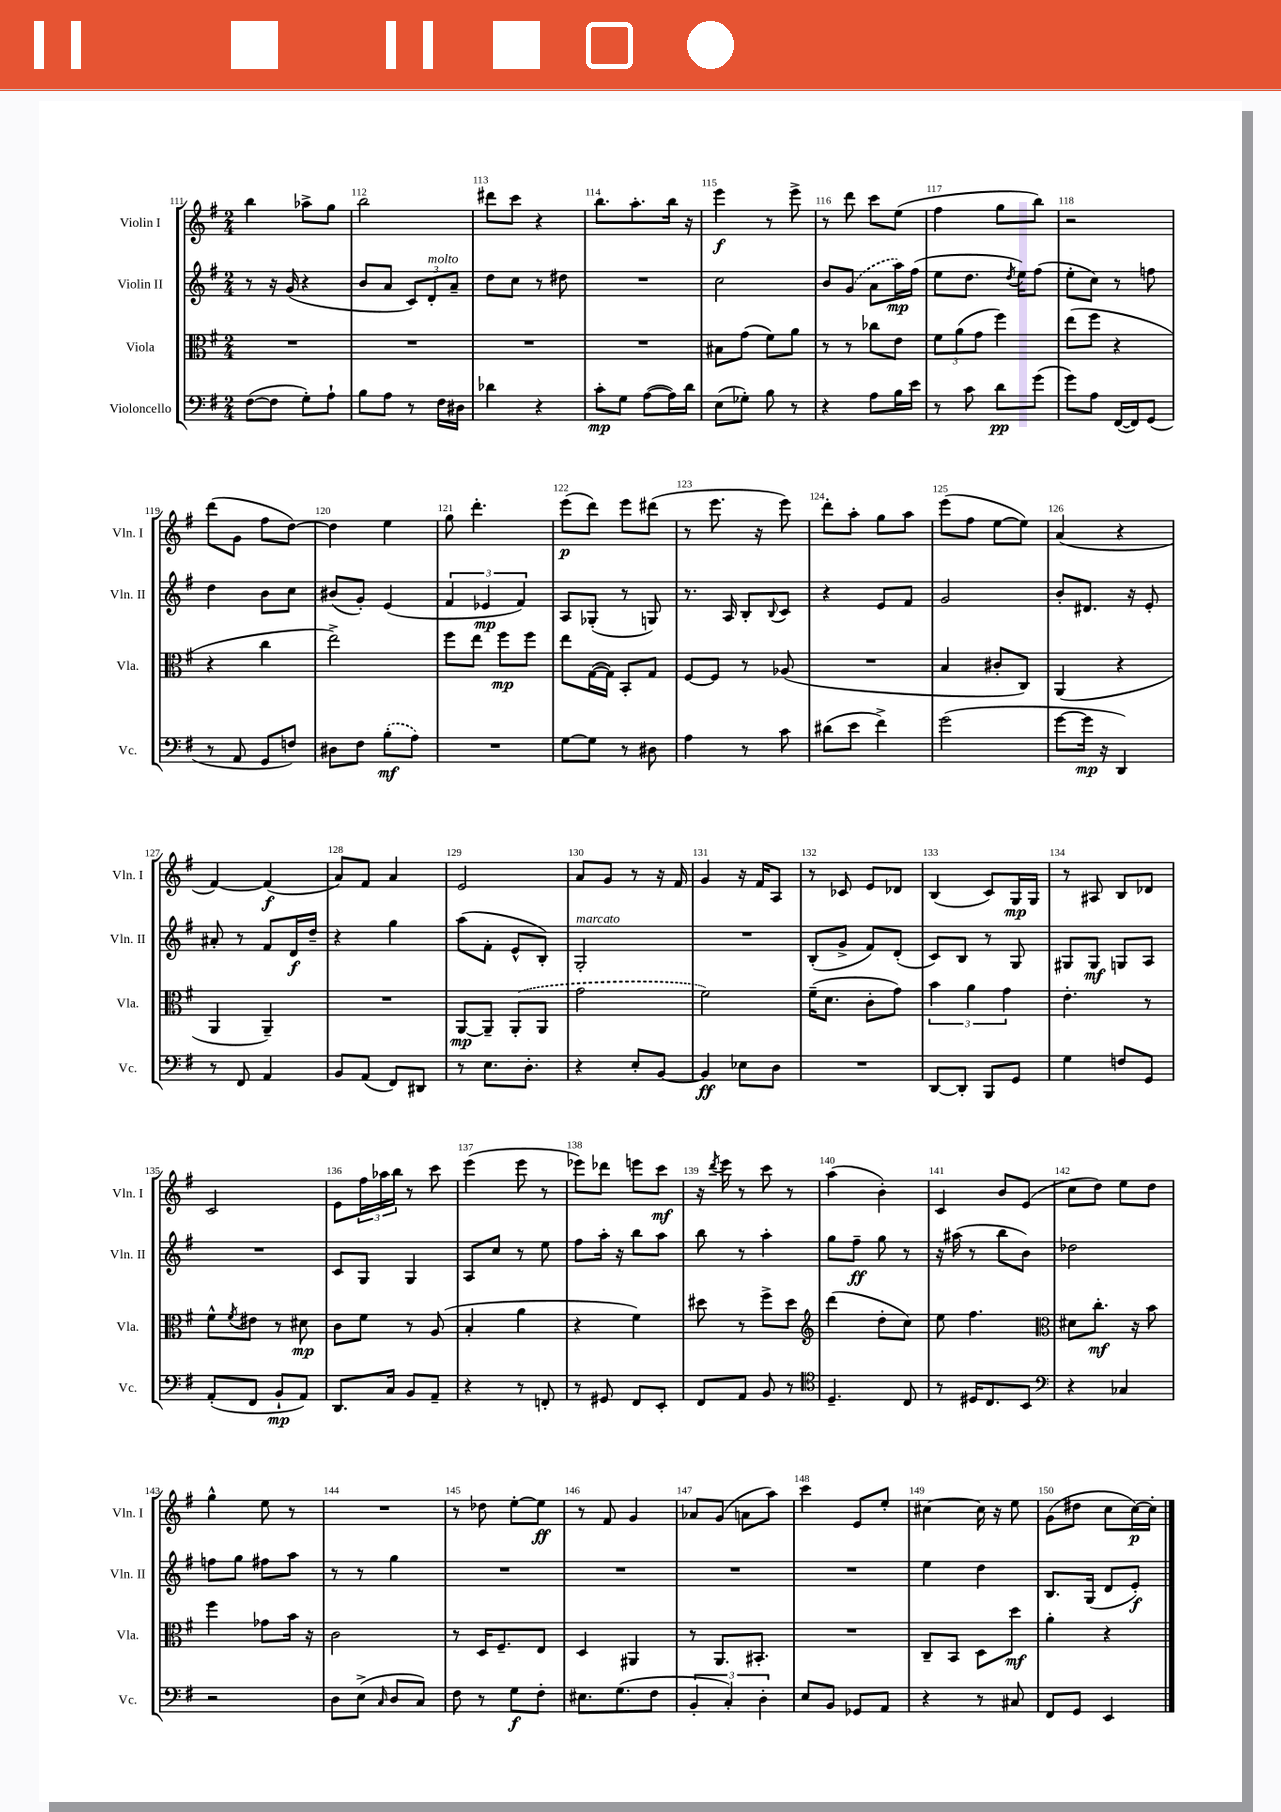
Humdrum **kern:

**kern	**kern	**kern	**kern
*staff4	*staff3	*staff2	*staff1
*clefF4	*clefC3	*clefG2	*clefG2
*k[f#]	*k[f#]	*k[f#]	*k[f#]
*M2/4	*M2/4	*M2/4	*M2/4
([8F#	2r	8r	4bb
8F#]	.	16r	.
.	.	(16g	.
8G')	.	4r	8aa-^
8A`	.	.	8gg
=	=	=	=
8B	2r	8b	2bb
8A	.	8a	.
8r	.	12c)	.
.	.	12d'	.
16F#	.	.	.
.	.	12a~	.
16D#	.	.	.
=	=	=	=
4d-	2r	8dd	8ddd#
.	.	8cc	8ccc
4r	.	8r	4r
.	.	8dd#	.
=	=	=	=
8c'	2r	2r	8.bb
8G	.	.	.
.	.	.	8.aa'
([8A	.	.	.
16A])	.	.	16bb
16d	.	.	16r
=	=	=	=
(8E	8B#	2cc	4eee
8G-')	(8g	.	.
8B	8f#)	.	8r
8r	8a	.	8eee^
=	=	=	=
4r	8r	8b	8r
.	8r	(8g	8ddd
8A	8cc-	8a	8ccc
16B	8e	16aa)	(8ee
16e	.	(16ff#	.
=	=	=	=
8r	12f#	8ee	4ff#
.	(12a	.	.
8c	.	8.dd	.
.	12g	.	.
8d	4ff#)	.	8gg
.	.	8qdd	.
.	.	16ee)	.
(8g	.	(8ff#	8bb)
=	=	=	=
8g)	(8ee	8ee'	2r
8A	8ff#	8cc)	.
([16FF#	4r	8r	.
16FF#])	.	.	.
(8GG	.	8ff	.
=	=	=	=
8r	4r	4dd	(8ddd
8AA	.	.	8g
8GG	4cc	8b	8ff#
8F)	.	8cc	[8dd)
=	=	=	=
8D#	2ee^)	(8b#	4dd]
8F#	.	8g')	.
(8B'	.	(4e	4ee
8A)	.	.	.
=	=	=	=
2r	8ff#	6f#	8gg
.	8ee	.	4.ddd'
.	.	6e-	.
.	8ff#	.	.
.	.	6f#)	.
.	8ff#	.	.
=	=	=	=
[8G	8ee	8A	(8eee
8G]	([16G	(8G-'	8ddd)
.	16G])	.	.
8r	8BB'	8r	8eee
8D#	8G	8G)	(8ddd#
=	=	=	=
4A	[8F#	8.r	8r
.	8F#]	.	8.eee
.	.	16A	.
8r	8r	8B'	.
.	.	.	16r
.	.	8qqB	.
8c	(8A-	8c	8eee)
=	=	=	=
(8d#	2r	4r	8ddd'
8e	.	.	8aa'
4f#^)	.	8e	8gg
.	.	8f#	8aa
=	=	=	=
(2g	4B	2g	(8eee
.	.	.	8ff#
.	8c#'	.	[8ee
.	8C)	.	8ee])
=	=	=	=
[8g	(4AA	8b'	(4a
16g]	.	8.d#	.
16r	.	.	.
4DD)	4r	.	4r
.	.	16r	.
.	.	8e'	.
=	=	=	=
8r	4AA	8a#'	[4f#)
8FF#	.	8r	.
4AA	4AA~)	8f#	(4f#]
.	.	16d	.
.	.	16dd~	.
=	=	=	=
8BB	2r	4r	8a)
(8AA	.	.	8f#
8FF#)	.	4gg	4a
8DD#	.	.	.
=	=	=	=
8r	[8AA	(8aa	2e
8.E	8AA~]	8f#'	.
.	(8AA'	8e^^	.
8.D'	.	.	.
.	8AA	8B')	.
=	=	=	=
4r	2g	2G'	8a
.	.	.	8g
8E'	.	.	8r
[8BB	.	.	16r
.	.	.	16f#
=	=	=	=
4BB]	2f#)	2r	4g
8E-	.	.	16r
.	.	.	16f#
8D	.	.	8A
=	=	=	=
2r	(16f#~	(8B'	8r
.	8.d	.	.
.	.	8g^	8c-
.	8c'	8f#)	8e
.	8g)	(8d'	8d-
=	=	=	=
[8DD	6b	8c)	(4B
8DD']	.	8B	.
.	6a	.	.
8BBB	.	8r	8c)
.	6g	.	.
8GG	.	8G	16G
.	.	.	16G
=	=	=	=
4G	4.e'	8G#	8r
.	.	8G#	8A#
8F	.	8G	8B
8GG	8r	8A	8d-
=	=	=	=
(8AA'	8f#^^	2r	2c
.	8qf#	.	.
8FF#	8e#	.	.
8BB`	8r	.	.
8AA)	8d#	.	.
=	=	=	=
8.DD	8c	8c	8e
.	8f#	8G	24ff#
.	.	.	24aa-
16C	.	.	.
.	.	.	24bb
8BB	8r	4G	8r
8AA~	(8A	.	8ccc
=	=	=	=
4r	4B'	8A	(4eee
.	.	8cc	.
8r	4a	8r	8eee
8FF'	.	8ee	8r
=	=	=	=
8r	4r	8ff#	8eee-)
8GG#	.	16aa'	8ddd-
.	.	16r	.
8FF#	4f#)	8bb	8eee
8EE'	.	8aa	8ccc
=	=	=	=
8FF#	8dd#	8bb	16r
.	.	.	8qddd
.	.	.	16eee
8AA	8r	8r	8r
8BB	8ff#^	4aa'	8ccc
8r	8dd#	.	8r
=	=	=	=
*clefC4	*clefG2	*	*
4.D~	(4ddd	8gg	(4aa
.	.	8ff#~	.
.	8dd'	8gg	4b')
8C	8cc)	8r	.
=	=	=	=
8r	8ee	16r	4c
.	.	(16aa#	.
16D#	4.ff#	8r	.
8.C	.	.	.
.	.	8bb	8b
8BB	.	8b)	(8e
=	=	=	=
*clefF4	*clefC3	*	*
4r	8d#	2dd-	8cc
.	8.cc'	.	8dd)
4C-	.	.	8ee
.	16r	.	.
.	8b	.	8dd
=	=	=	=
2r	4ff#	8ff	4gg^^
.	.	8gg	.
.	8g-	8ff#	8ee
.	16b	8aa	8r
.	16r	.	.
=	=	=	=
8D	2c	8r	2r
(8E^	.	8r	.
16qqC	.	.	.
8D	.	4gg	.
8C)	.	.	.
=	=	=	=
8F#	8r	2r	8r
8r	16D	.	8dd-
.	8.F#~	.	.
8G	.	.	[8ee'
8F#'	8E	.	8ee]
=	=	=	=
8.E#	4D	2r	8r
.	.	.	8f#
(8.G	.	.	.
.	4AA#	.	4g
8F#	.	.	.
=	=	=	=
6BB'	8r	2r	8a-
.	8.AA	.	(8g
6C')	.	.	.
.	.	.	8a
.	8.BB#'	.	.
6D'	.	.	.
.	.	.	8aa)
=	=	=	=
8E	2r	2r	4ccc
8BB	.	.	.
8GG-	.	.	8e
8AA	.	.	8ee'
=	=	=	=
4r	8C~	4ee	[4cc#
.	8BB	.	.
8r	8D	4dd	16cc#]
.	.	.	16r
8C#	8dd	.	8ee
=	=	=	=
8FF#	4a'	8.B	(8g
8GG	.	.	8dd#
.	.	(16G	.
4EE	4r	8d	8cc
.	.	8e')	[16cc)
.	.	.	16cc']
==	==	==	==
*-	*-	*-	*-
